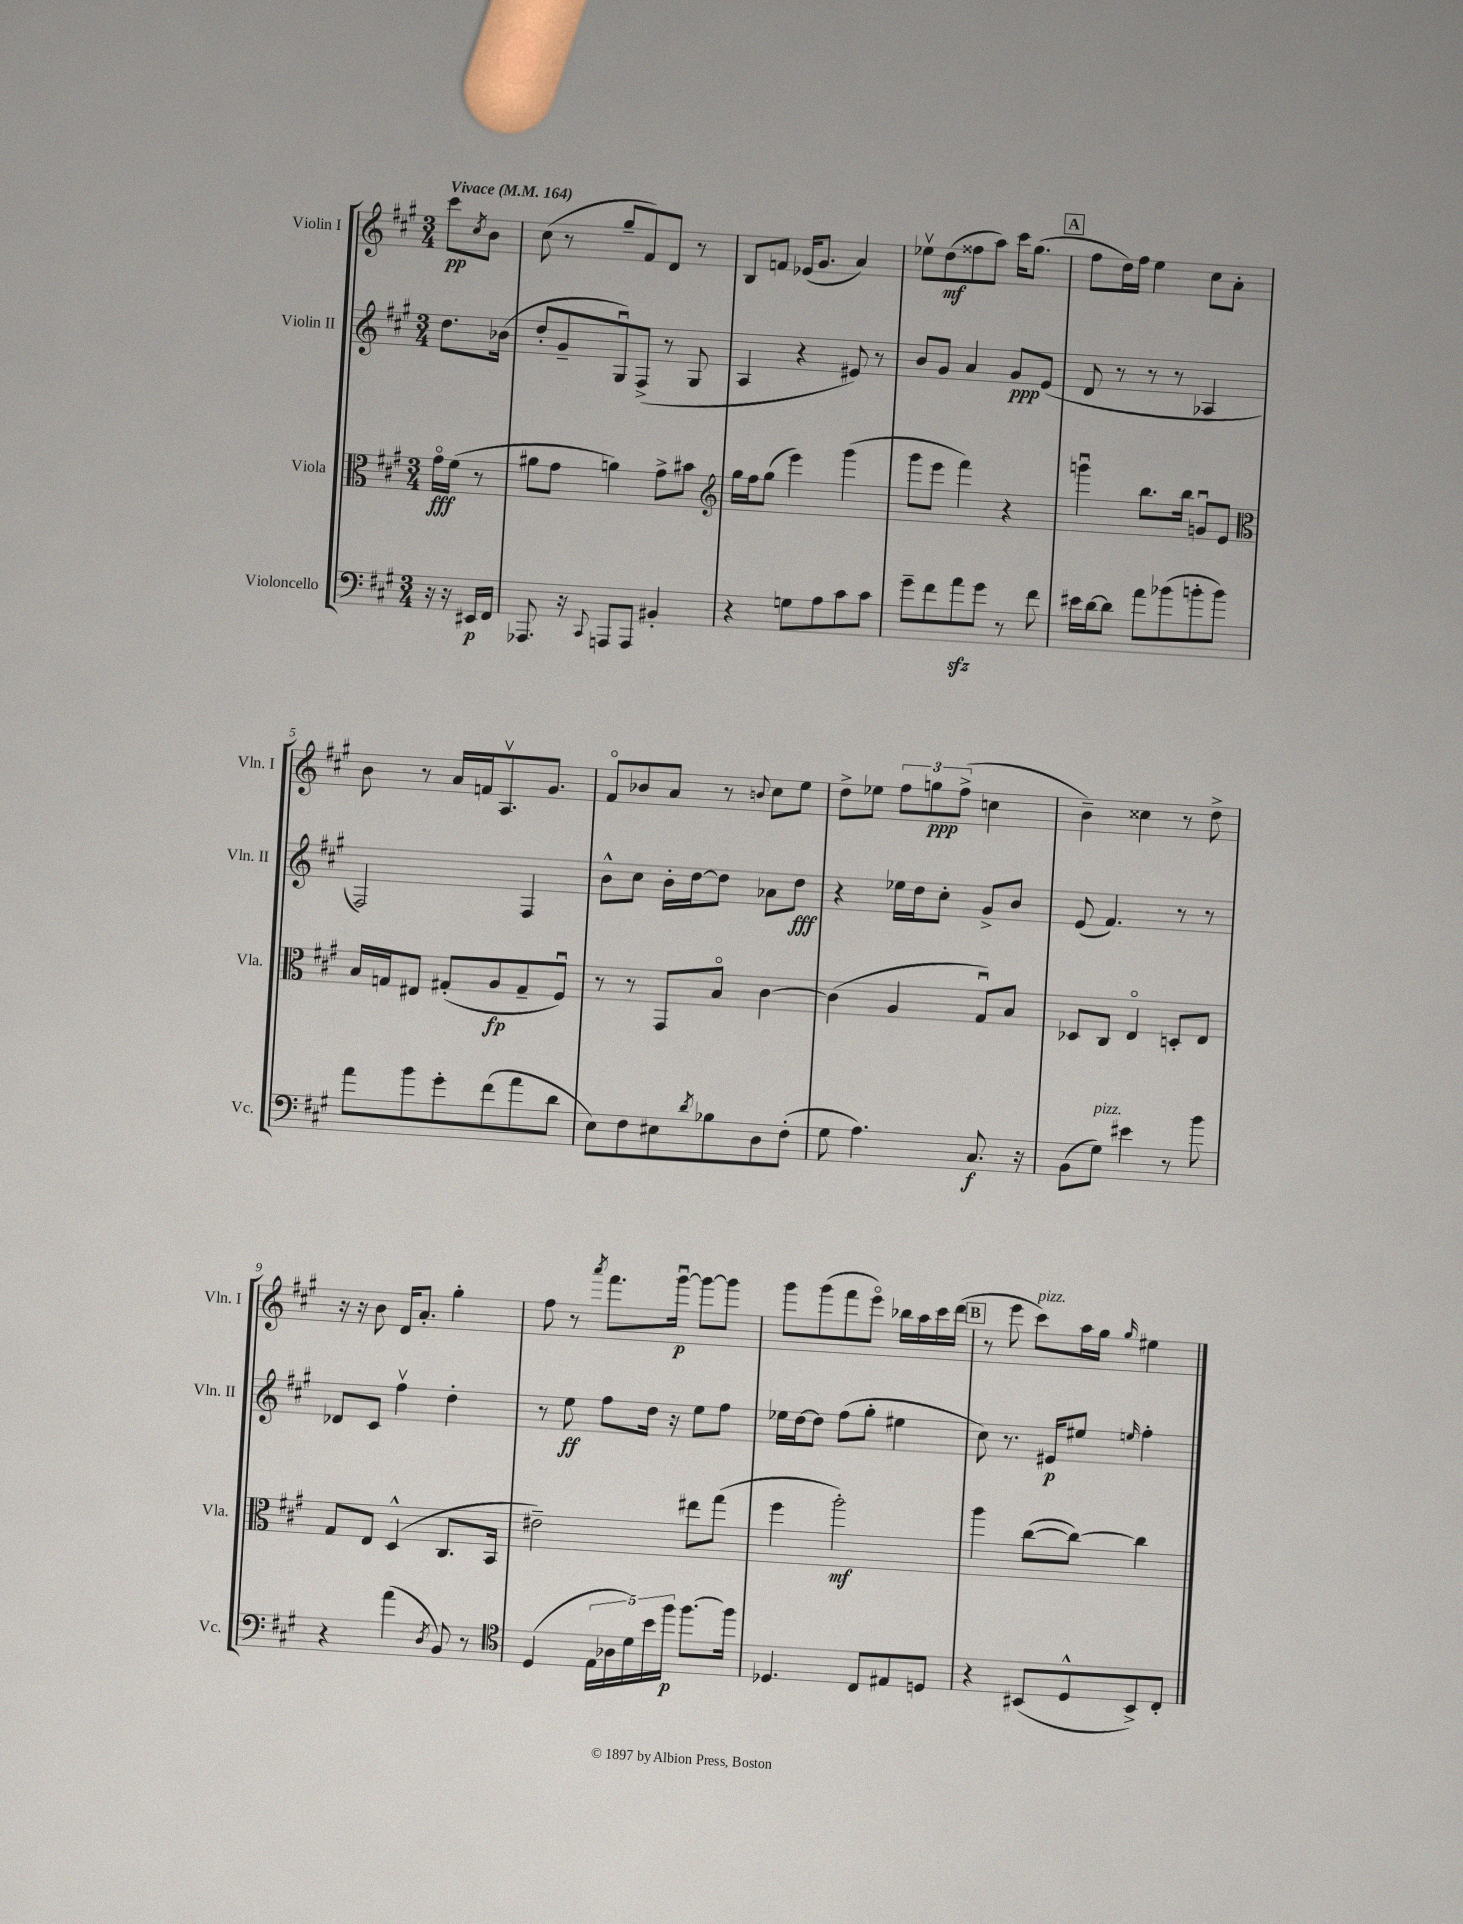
<<
\new StaffGroup <<
\new Staff = "s0" \with { instrumentName = "Violin I" shortInstrumentName = "Vln. I" } {
    \clef treble \key a \major \numericTimeSignature \time 3/4 \partial 4 \tempo "Vivace" 4 = 164
    cis'''8\pp \acciaccatura { cis''8 } b'8 |
    cis''8( r8 gis''8-- fis'8) d'8 r8 |
    b8 f'8 ees'16( gis'8. a'4) |
    ees''8\upbow d''8\mf( fisis''8 a''8) cis'''16 gis''8.( |
    \mark \markup { \box "A" } fis''8 d''16) fis''16 e''4 cis''8 a'8-. |
    b'8 r8 a'16 f'16 a8.\upbow gis'8. |
    fis'8\flageolet bes'8 a'8 r8 \appoggiatura { b'8 } cis''8 e''8 |
    d''8-> ees''8 \tuplet 3/2 { fis''8 g''8\ppp fis''8->( } c''4 |
    b'4--) cisis''4 r8 d''8-> |
    r16 r16 b'8 d'16 a'8.-. gis''4-. |
    fis''8 r8 \acciaccatura { a'''8 } fis'''8. gis'''16~\downbow\p gis'''8~ gis'''8 |
    gis'''8 gis'''8( fis'''8 e'''8\flageolet) bes''16 a''16 cis'''16 d'''16( |
    \mark \markup { \box "B" } r8 e'''8 cis'''8^\markup { \italic "pizz." }) a''16 gis''16 \grace { gis''16 } eis''4 \bar "|." |
}
\new Staff = "s1" \with { instrumentName = "Violin II" shortInstrumentName = "Vln. II" } {
    \clef treble \key a \major \numericTimeSignature \time 3/4 \partial 4
    d''8. bes'16( |
    d''8-. gis'8-- gis8\downbow) fis8->( r8 gis8 |
    a4 r4 eis'8) r8 |
    b'8 gis'8 a'4 gis'8\ppp e'8( |
    \mark \markup { \box "A" } d'8 r8 r8 r8 aes4 |
    fis2) fis4 |
    b'8-^ cis''8 b'16-. d''16~ d''8 aes'8 d''8\fff |
    r4 ees''16 d''16 cis''8-. gis'8-> b'8 |
    e'8( fis'4.) r8 r8 |
    des'8 cis'8 fis''4\upbow d''4-. |
    r8 e''8\ff fis''8 d''16 r16 e''8 fis''8 |
    ees''16 d''16~ d''8 fis''8( gis''8-. eis''4 |
    \mark \markup { \box "B" } cis''8) r8. eis'16\p eis''8 \grace { e''16 } fis''4-. \bar "|." |
}
\new Staff = "s2" \with { instrumentName = "Viola" shortInstrumentName = "Vla." } {
    \clef alto \key a \major \numericTimeSignature \time 3/4 \partial 4
    gis'16\flageolet\fff fis'16( r8 |
    ais'8 gis'8 a'4) gis'8-> bis'8 |
    \clef treble gis''16 fis''16 gis''8( e'''4) gis'''4( |
    gis'''8 e'''8 fis'''4) r4 |
    \mark \markup { \box "A" } g'''4\downbow b''8. b''16 g'8\downbow e'8 |
    \clef alto b16 g16 eis8 gis8-.( a8\fp gis8-- fis8\downbow) |
    r8 r8 gis,8 b8\flageolet cis'4~ |
    cis'4( a4 gis8\downbow) b8 |
    des8 cis8 e4\flageolet d8-. e8 |
    gis8 e8 d4-^( cis8. b,16 |
    eis'2--) eis''8 gis''8( |
    fis''4 a''2-.\mf) |
    \mark \markup { \box "B" } a''4 cis''8~( cis''8~) cis''4 \bar "|." |
}
\new Staff = "s3" \with { instrumentName = "Violoncello" shortInstrumentName = "Vc." } {
    \clef bass \key a \major \numericTimeSignature \time 3/4 \partial 4
    r16 r16 eis,16\p fis,16 |
    aes,,8. r16 \appoggiatura { cis,8 } a,,8 a,,8 bis,4-. |
    r4 g8 a8 cis'8 cis'8 |
    gis'8-- fis'8 a'8\sfz gis'8 r8 fis'8 |
    \mark \markup { \box "A" } eis'16 d'16~ d'8 a'8 bes'8( b'8-. b'8) |
    a'8 b'8 gis'8-. fis'8( a'8 d'8 |
    e8) fis8 eis8 \acciaccatura { d'8 } bes8 d8 fis8-.( |
    gis8 a4.) cis8.\f r16 |
    b,8( gis8^\markup { \italic "pizz." }) eis'4 r8 b'8 |
    r4 a'4( \acciaccatura { d8 } b,8) r8 |
    \clef tenor d4( \tuplet 5/4 { e16 aes16 d'16) b'16 fis''16\p } fis''8.~ fis''16 |
    des4. cis8 eis8 d8 |
    \mark \markup { \box "B" } r4 bis,8( d8-^ bis,8->) cis8-. \bar "|." |
}
>>
>>
